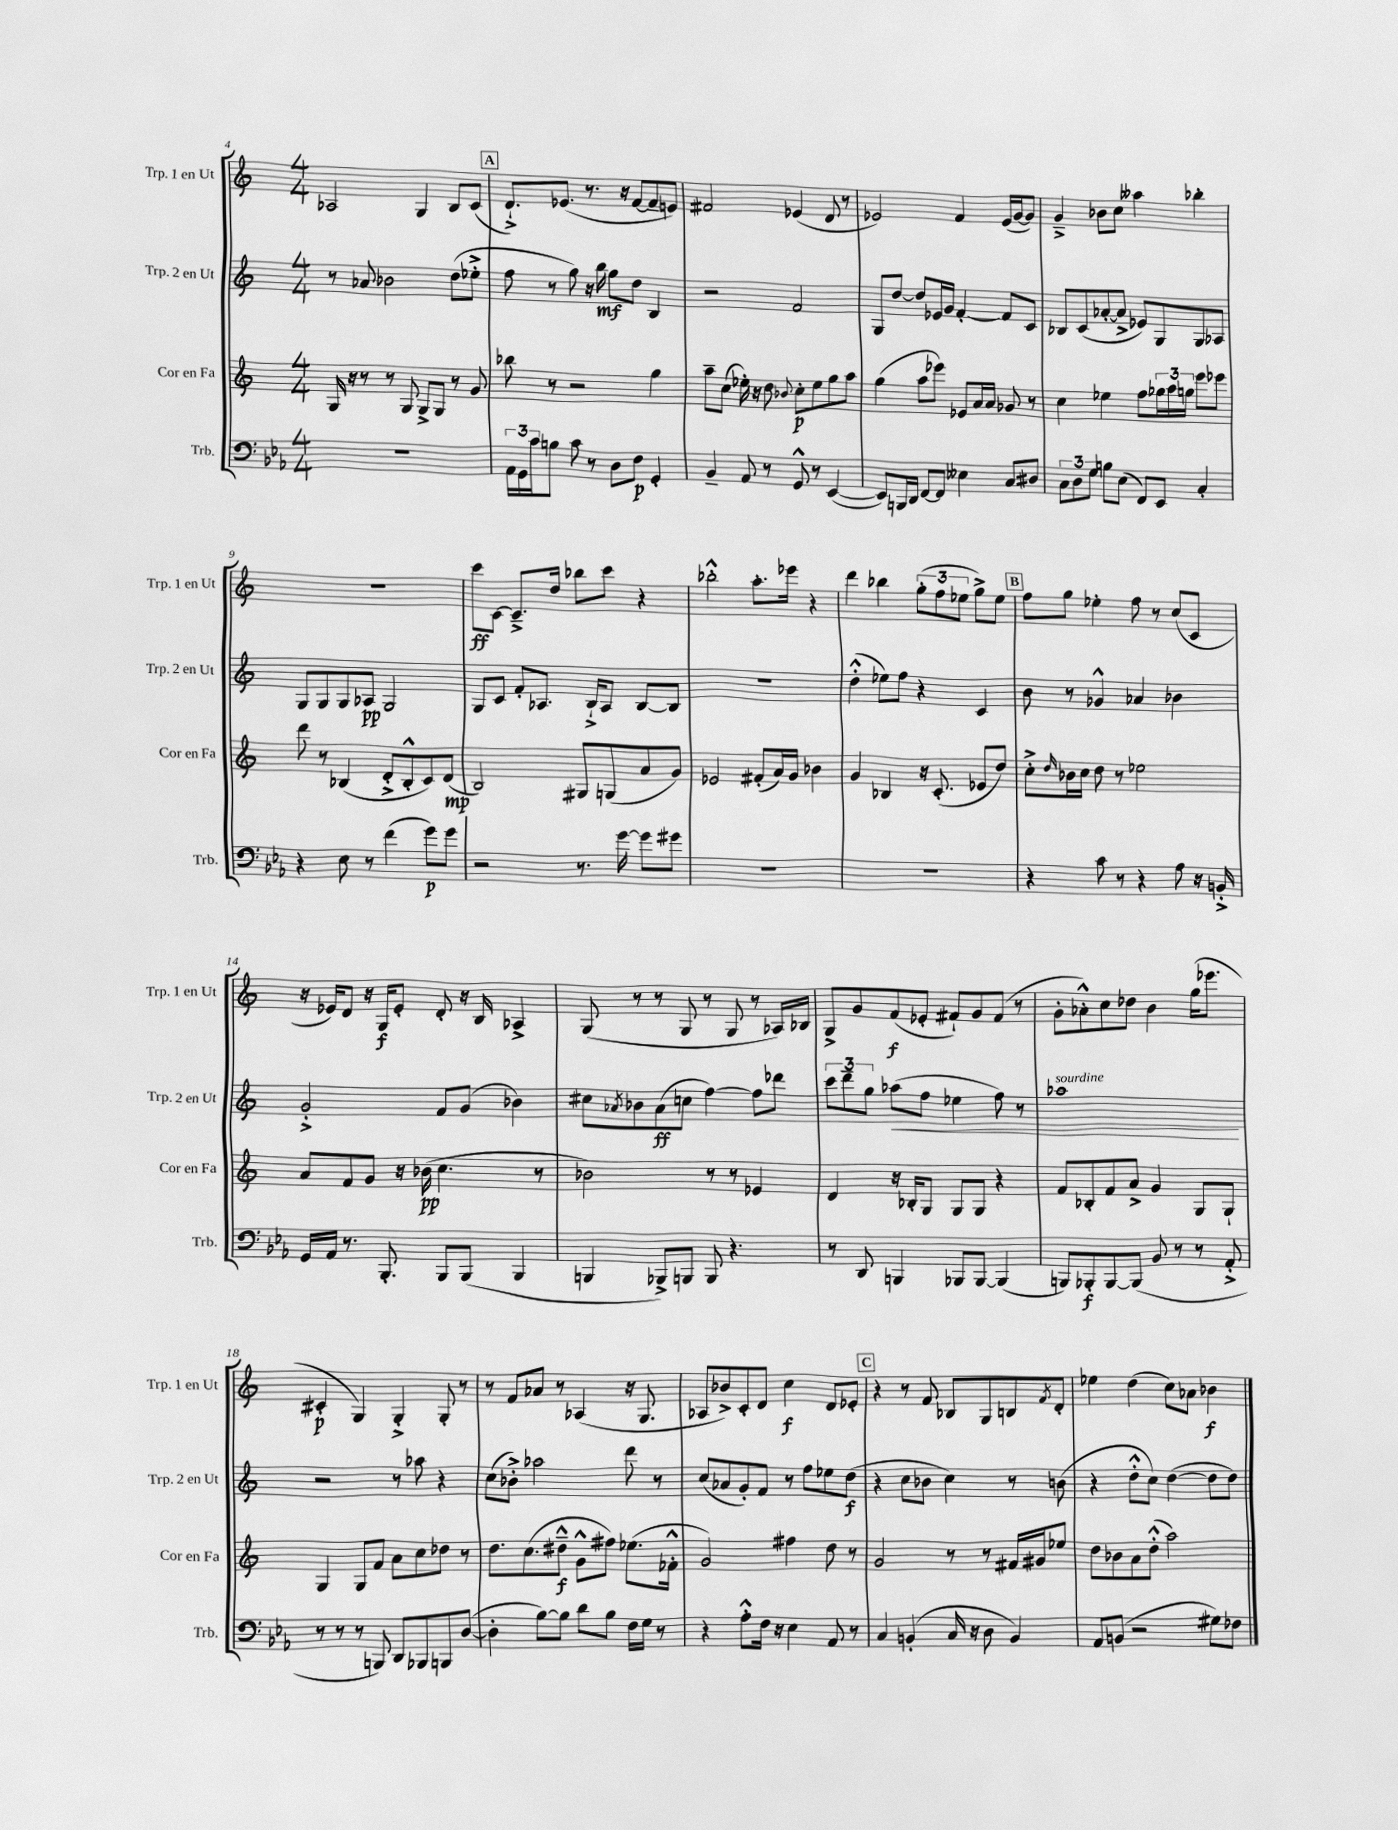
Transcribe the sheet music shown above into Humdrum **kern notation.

**kern	**kern	**kern	**kern
*staff4	*staff3	*staff2	*staff1
*clefF4	*clefG2	*clefG2	*clefG2
*k[b-e-a-]	*k[]	*k[]	*k[]
*M4/4	*M4/4	*M4/4	*M4/4
1r	16G	8r	2A-
.	16r	.	.
.	8r	8a-	.
.	8r	2b-	.
.	8G	.	.
.	8G^	.	4G
.	8G	.	.
.	8r	(8dd	8B
.	8g	8ee-'^	(8c
=	=	=	=
24AA-	8bb-	8ff	8.d`^)
24GG	.	.	.
24c	.	.	.
8B	8r	8r	.
.	.	.	(8.e-
8c	2r	8gg)	.
8r	.	16r	8.r
.	.	16bb	.
8D	.	8gg	.
.	.	.	16r
8F	.	8dd	[8f
4GG'	4gg	4B	8f~]
.	.	.	8e)
=	=	=	=
4BB-~	8aa~	2r	2f#
.	(8cc	.	.
8AA-	16ee-')	.	.
.	16r	.	.
8r	8dd	.	.
.	8qqb-	.	.
8GG^^	8cc'	2f	(4e-
8r	8ee-	.	.
([4EE-	8gg	.	8d
.	8aa	.	8r
=	=	=	=
8EE-])	(4gg	8G	2e-)
16BBB	.	[8dd	.
16DD	.	.	.
[8FF	8aa	8dd]	.
8FF]	8eee-)	16e-	.
.	.	16g	.
4E--	8e-	[4f'	4f
.	16a	.	.
.	16a	.	.
8C	8g-	8f]	(16e-
.	.	.	[16g
8D#	8r	8c	8g])
=	=	=	=
12C	4cc	8B-	4g~^
12D	.	.	.
.	.	(8c	.
12G	.	.	.
8B	4ee-	[8a-'	8b-
(8E-	.	8a-^]	8cc
8FF)	8ff	8e-)	4aa--
8EE-	24gg-	8G	.
.	24aa	.	.
.	24gg	.	.
4C'	8eee	8G	4bb-'
.	8eee-	8A-	.
=	=	=	=
4r	8ddd	8G	1r
.	8r	8G	.
8E-	(4B-	8G	.
8r	.	8A-	.
(4f	8d'^	2G	.
.	8B-'^^	.	.
8g)	8c)	.	.
8g	(8d	.	.
=	=	=	=
2r	2B)	8G	8ccc
.	.	8c	[8c
.	.	8f'	8.c~^]
.	.	8.A-	.
.	.	.	16dd
8.r	8G#	.	8bb-
.	.	16B`^	.
.	(8G	8A-	8ccc
[16g	.	.	.
8g]	8a	[8B	4r
8g#	8g)	8B]	.
=	=	=	=
1r	2e-	1r	2bb-'^^
.	(8f#'	.	8.aa'
.	16a)	.	.
.	16g	.	16eee-
.	4b-	.	4r
=	=	=	=
1r	4g	(4dd'^^	4ddd
.	4B-	8ee-)	4bb-
.	.	8ff	.
.	16r	4r	(12gg'
.	(8.c'	.	.
.	.	.	12ff
.	.	.	12ee-
.	8e-	4c	8gg^)
.	8dd)	.	8ee-
=	=	=	=
4r	8cc'^	8b	8ff
.	16qqdd	.	.
.	16b-	8r	8gg
.	16cc	.	.
8c	8dd	4g-^^	4ee-'
8r	8r	.	.
4r	2ee-	4a-	8ff
.	.	.	8r
8A-	.	4b-	(8cc
16r	.	.	8c
16BB'^	.	.	.
=	=	=	=
16GG	8a	2g'^	16r
16AA-	.	.	16e-)
8.r	8f	.	8d
.	8g	.	16r
8.BBB-'	.	.	16G
.	16r	.	8e-'
.	(16b-	.	.
8BBB-	4.cc	8f	8d'
(8BBB-	.	(8g	16r
.	.	.	16B
4BBB-	.	4b-)	4A-^
.	8r	.	.
=	=	=	=
4BBB	2b-)	8cc#	(8G
.	.	8qa-	.
.	.	8b-	8r
8BBB-^)	.	(8a-	8r
8BBB	.	8cc	8G
8BBB	8r	[4ff)	8r
4.r	8r	.	8G
.	4e-	8ff]	8r
.	.	8ddd-	16A-)
.	.	.	16B-
=	=	=	=
8r	4d	12ccc	8G^
.	.	12ddd~	.
8DD	.	.	8g
.	.	12gg	.
4BBB	16r	(8aa-	(8f
.	16B-'	.	.
.	8G	8ff	8e-'
8BBB-	8G	4ee-	8f#`)
[8BBB-	8G	.	8g
(4BBB-]	4r	8ff)	(8f#
.	.	8r	8r
=	=	=	=
8BBB)	8f	1aa-	8g'
8BBB-'	8B-'	.	8a-'^^)
[8BBB-	8f	.	8cc
(8BBB-]	8a^	.	8dd-
8BB-	4g	.	4b
8r	.	.	.
8r	8G	.	(16gg
.	.	.	8.eee-
8AA-'^	8G`	.	.
=	=	=	=
8r	4G	2r	4c#'
8r	.	.	.
8r	8G	.	4G)
8BBB)	8f	.	.
8DD	8a	8r	4G'^
8BBB-	8cc	8aa-	.
8BBB	8dd-	4r	8G'
([8D	8r	.	8r
=	=	=	=
4D']	8.dd	(8cc	8r
.	.	8b-'^)	8f
.	(8.cc	.	.
[8B-)	.	2aa-	8a-
8B-]	8dd#~^^	.	8r
8d	8g^^	.	(4A-
8B-	8ff#)	.	.
16F	(8.ee-	8ddd	16r
16G	.	.	8.G
8r	.	8r	.
.	16f-'^^	.	.
=	=	=	=
4r	2g)	(8cc	8A-
.	.	8a-	8b-^)
8A-'^^	.	8g')	8c'
16F	.	8f	8d
16r	.	.	.
4E-	4ff#	8r	4cc
.	.	8ff	.
8AA-	8dd	8ee-	8d
8r	8r	(8dd	8e-'
=	=	=	=
4C	2g	4r	4r
(4BB'	.	8cc	8r
.	.	8b-	8f
16C	8r	4cc)	8B-
16r	.	.	.
8D	8r	.	8G
4BB)	16f#	8r	8B
.	16g#	.	.
.	.	.	8qf
.	8ee-	(8b	8d'
=	=	=	=
8AA-	8dd	4r	4ee-
(8BB	8b-	.	.
2r	8a	8dd'^^	(4dd
.	(8dd'^^	8cc)	.
.	2aa)	([4dd	8cc)
.	.	.	8a-
8G#)	.	8dd]	4b-
8F-	.	8dd)	.
==	==	==	==
*-	*-	*-	*-
